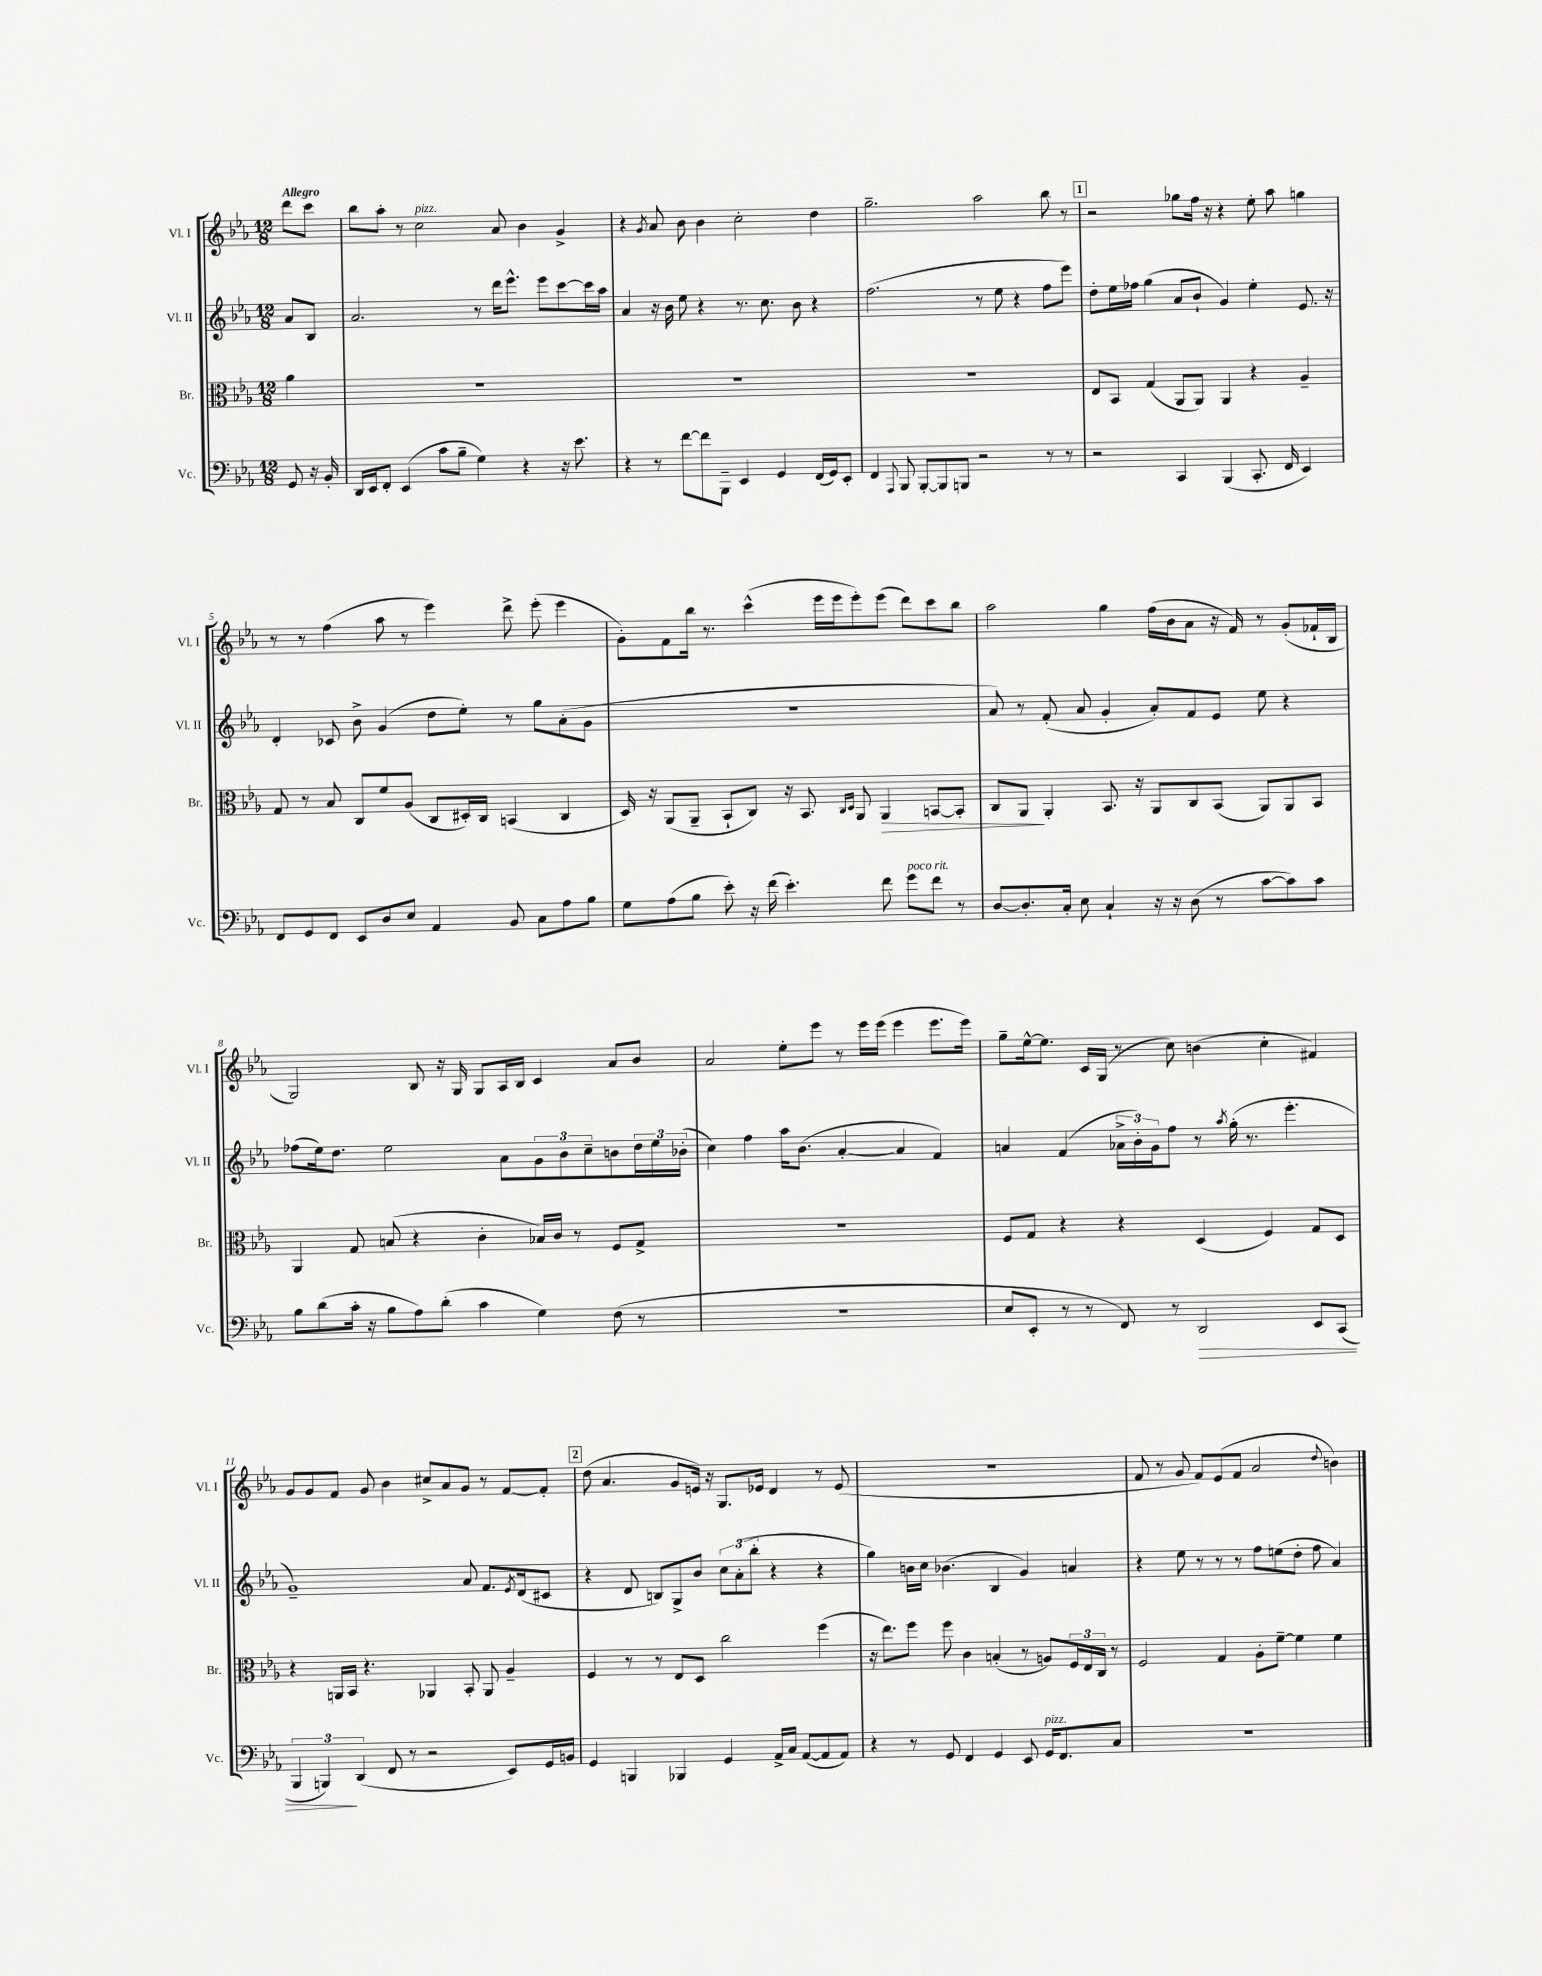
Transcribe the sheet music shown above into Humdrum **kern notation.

**kern	**kern	**kern	**kern
*staff4	*staff3	*staff2	*staff1
*clefF4	*clefC3	*clefG2	*clefG2
*k[b-e-a-]	*k[b-e-a-]	*k[b-e-a-]	*k[b-e-a-]
*M12/8	*M12/8	*M12/8	*M12/8
8GG	4a-	8a-	8ddd
16r	.	8B-	8ccc
16BB-'	.	.	.
=	=	=	=
16DD	1.r	2.a-	8bb-
16EE-	.	.	.
8FF'	.	.	8aa-'
(4EE-	.	.	8r
.	.	.	2cc
8c	.	.	.
8B-~	.	.	.
4G)	.	8r	.
.	.	16ddd	8a-
.	.	8.eee-^^	.
4r	.	.	4b-
.	.	8eee-	.
16r	.	[8ccc	4g^
8.e-	.	.	.
.	.	16ccc]	.
.	.	16aa-	.
=	=	=	=
4r	1.r	4a-	4r
.	.	.	8qg
8r	.	16r	8a-
.	.	16b-	.
[8f	.	8ee-	8b-
8f]	.	4r	4b-
8BBB-~	.	.	.
4EE-	.	8.r	2cc'
.	.	8.cc	.
4GG	.	.	.
.	.	8b-	.
(16FF	.	4r	4dd
16GG)	.	.	.
8EE-'	.	.	.
=	=	=	=
4FF	1.r	(2.ff	2.gg~
8qqAAA-	.	.	.
8BBB-	.	.	.
[8BBB-'	.	.	.
8BBB-]	.	.	.
8BBB	.	.	.
2r	.	8r	2aa-
.	.	8ee-	.
.	.	4r	.
8r	.	8ff	8bb-
8r	.	8eee-)	8r
=	=	=	=
2r	8E-	8dd'	2r
.	8BB-	16ee-	.
.	.	16ff-	.
.	(4G	(4gg	.
4CC	8AA-	8a-	8gg-
.	8AA-)	8b-`	16ff
.	.	.	16r
(4BBB-	4AA-	4g)	4r
8.CC'	4r	4ee-'	8ee-'
.	.	.	8aa-
16FF	.	.	.
4EE-)	4A-~	8.e-	4gg
.	.	16r	.
=	=	=	=
8FF	8G	4d'	8r
8GG	8r	.	8r
8FF	8B-	8c-	(4ff
8EE-	8C	8b-^	.
8D	8f	(4g	8aa-
8E-	(8A-	.	8r
4AA-	8C	8dd	4eee-)
.	16D#')	8ee-')	.
.	16C	.	.
8BB-	(4BB	8r	8ddd^
8C	.	8gg	(8eee-'
8A-	4C	(8a-'	4eee-
8B-	.	8g	.
=	=	=	=
8G	16D)	1.r	8g')
.	16r	.	.
(8A-	(8AA-	.	8f
8B-	8AA-~	.	16bb-
.	.	.	8.r
8e-')	8BB-`	.	.
16r	8C)	.	(4ccc^^
(16f	.	.	.
4.e-')	16r	.	.
.	8.BB-	.	.
.	.	.	16eee-
.	.	.	16eee-
.	16qqC	.	.
.	16qqD	.	.
.	8AA-	.	8eee-')
8f	4AA-	.	(8eee-
8g	.	.	8ddd)
8f	[8BB	.	8ccc
8r	8BB']	.	8bb-
=	=	=	=
[8D	8C	8a-)	2aa-
8.D']	8AA-	8r	.
.	4AA-'	(8f'	.
16C'	.	.	.
8E-	.	8a-	.
4C`	8.BB-	4g'	4gg
.	16r	.	.
16r	8AA-	8a-')	(16ff
16r	.	.	16b-
(8D	8C	8f	8a-
8r	(8BB-	8e-	16r
.	.	.	16f)
[8c	8AA-)	8ee-	8r
8c])	8AA-	4r	(8g'
8c	8BB-	.	16f-`
.	.	.	16B-
=	=	=	=
8B-	4AA-	(8ff-	2G)
(8d	.	16ee-)	.
.	.	8.dd	.
16c'	8G	.	.
16r	.	.	.
8B-	(8B	2ee-	.
8A-)	4r	.	8B-
(8d'	.	.	16r
.	.	.	16G
4c	4c'	.	8G
.	.	8a-	16A-
.	.	.	16B-
4G)	16B-)	12g	4c
.	16c	.	.
.	.	12b-	.
.	8r	.	.
.	.	12cc~	.
(8F	8F	8b	8a-
8r	8G^	24dd	8b-
.	.	24ee-	.
.	.	(24b-'	.
=	=	=	=
1.r	1.r	4cc)	2a-
.	.	4ff	.
.	.	16aa-	8ee-'
.	.	(8.b-	.
.	.	.	8eee-
.	.	[4a-'	8r
.	.	.	16eee-
.	.	.	(16eee-
.	.	4a-]	4eee-
.	.	4f)	8.eee-
.	.	.	16eee-)
=	=	=	=
8E-	8F	4a	8gg~
8EE-'	8G	.	[16ee-^^
.	.	.	8.ee-]
8r	4r	(4f	.
8r	.	.	16c
.	.	.	(16G
8FF)	4r	24a-^	8r
.	.	24b-')	.
.	.	24g	.
8r	.	8ff	8cc)
2DD	(4D	8r	(4b
.	.	8qaa-	.
.	.	(16gg'	.
.	.	8.r	.
.	4F)	.	4cc'
.	.	4.eee-'	.
8EE-	8G	.	4f#)
(8CC	8D	.	.
=	=	=	=
6BBB-	4r	1g~)	8g
.	.	.	8g
6BBB)	.	.	.
.	16AA	.	8f
.	16BB-	.	.
(6DD	.	.	.
.	4.r	.	8g
8FF	.	.	4b-
8r	.	.	.
2r	4AA-	.	8cc#^
.	.	.	8a-
.	8BB-'	8a-	8g
.	8AA-	8.f	8r
8EE-)	4A-~	.	[8f
.	.	8qe-	.
.	.	(16d	.
16GG	.	8c#	8f']
16BB	.	.	.
=	=	=	=
4GG	4F	4r	(8dd
.	.	.	4.a-
4BBB	8r	8d	.
.	8r	8B)	.
4BBB-	8E-	8G^	8g
.	8D	8b-	16e)
.	.	.	16r
4GG	2cc	12cc	8.G
.	.	(12a-'	.
.	.	12bb-'	.
.	.	.	16e-
16AA-^	.	4r	4d
16C	.	.	.
([8AA-	.	.	.
8AA-]	(4ff	4r	8r
8AA-)	.	.	(8e-
=	=	=	=
4r	16r	4gg)	1.r
.	8.ee-)	.	.
8r	8ff	16b	.
.	.	16cc	.
8GG	8ff	(4.b-	.
4FF	4c	.	.
4GG	(4B'	4B-	.
8EE-	8r	4g)	.
16GG	8A)	.	.
8.FF	.	.	.
.	24F	4a	.
.	24E-	.	.
.	24C	.	.
8C	8r	.	.
=	=	=	=
1.r	2F	4r	8f
.	.	.	8r
.	.	8ee-	8g
.	.	8r	8f)
.	4G	8r	(8e-
.	.	8r	8f
.	8A-'	8ff	2a-
.	[8f~	(8ee	.
.	4f]	8dd'	.
.	.	8ff	.
.	.	.	8qqdd
.	4f	4a-)	4b)
==	==	==	==
*-	*-	*-	*-
